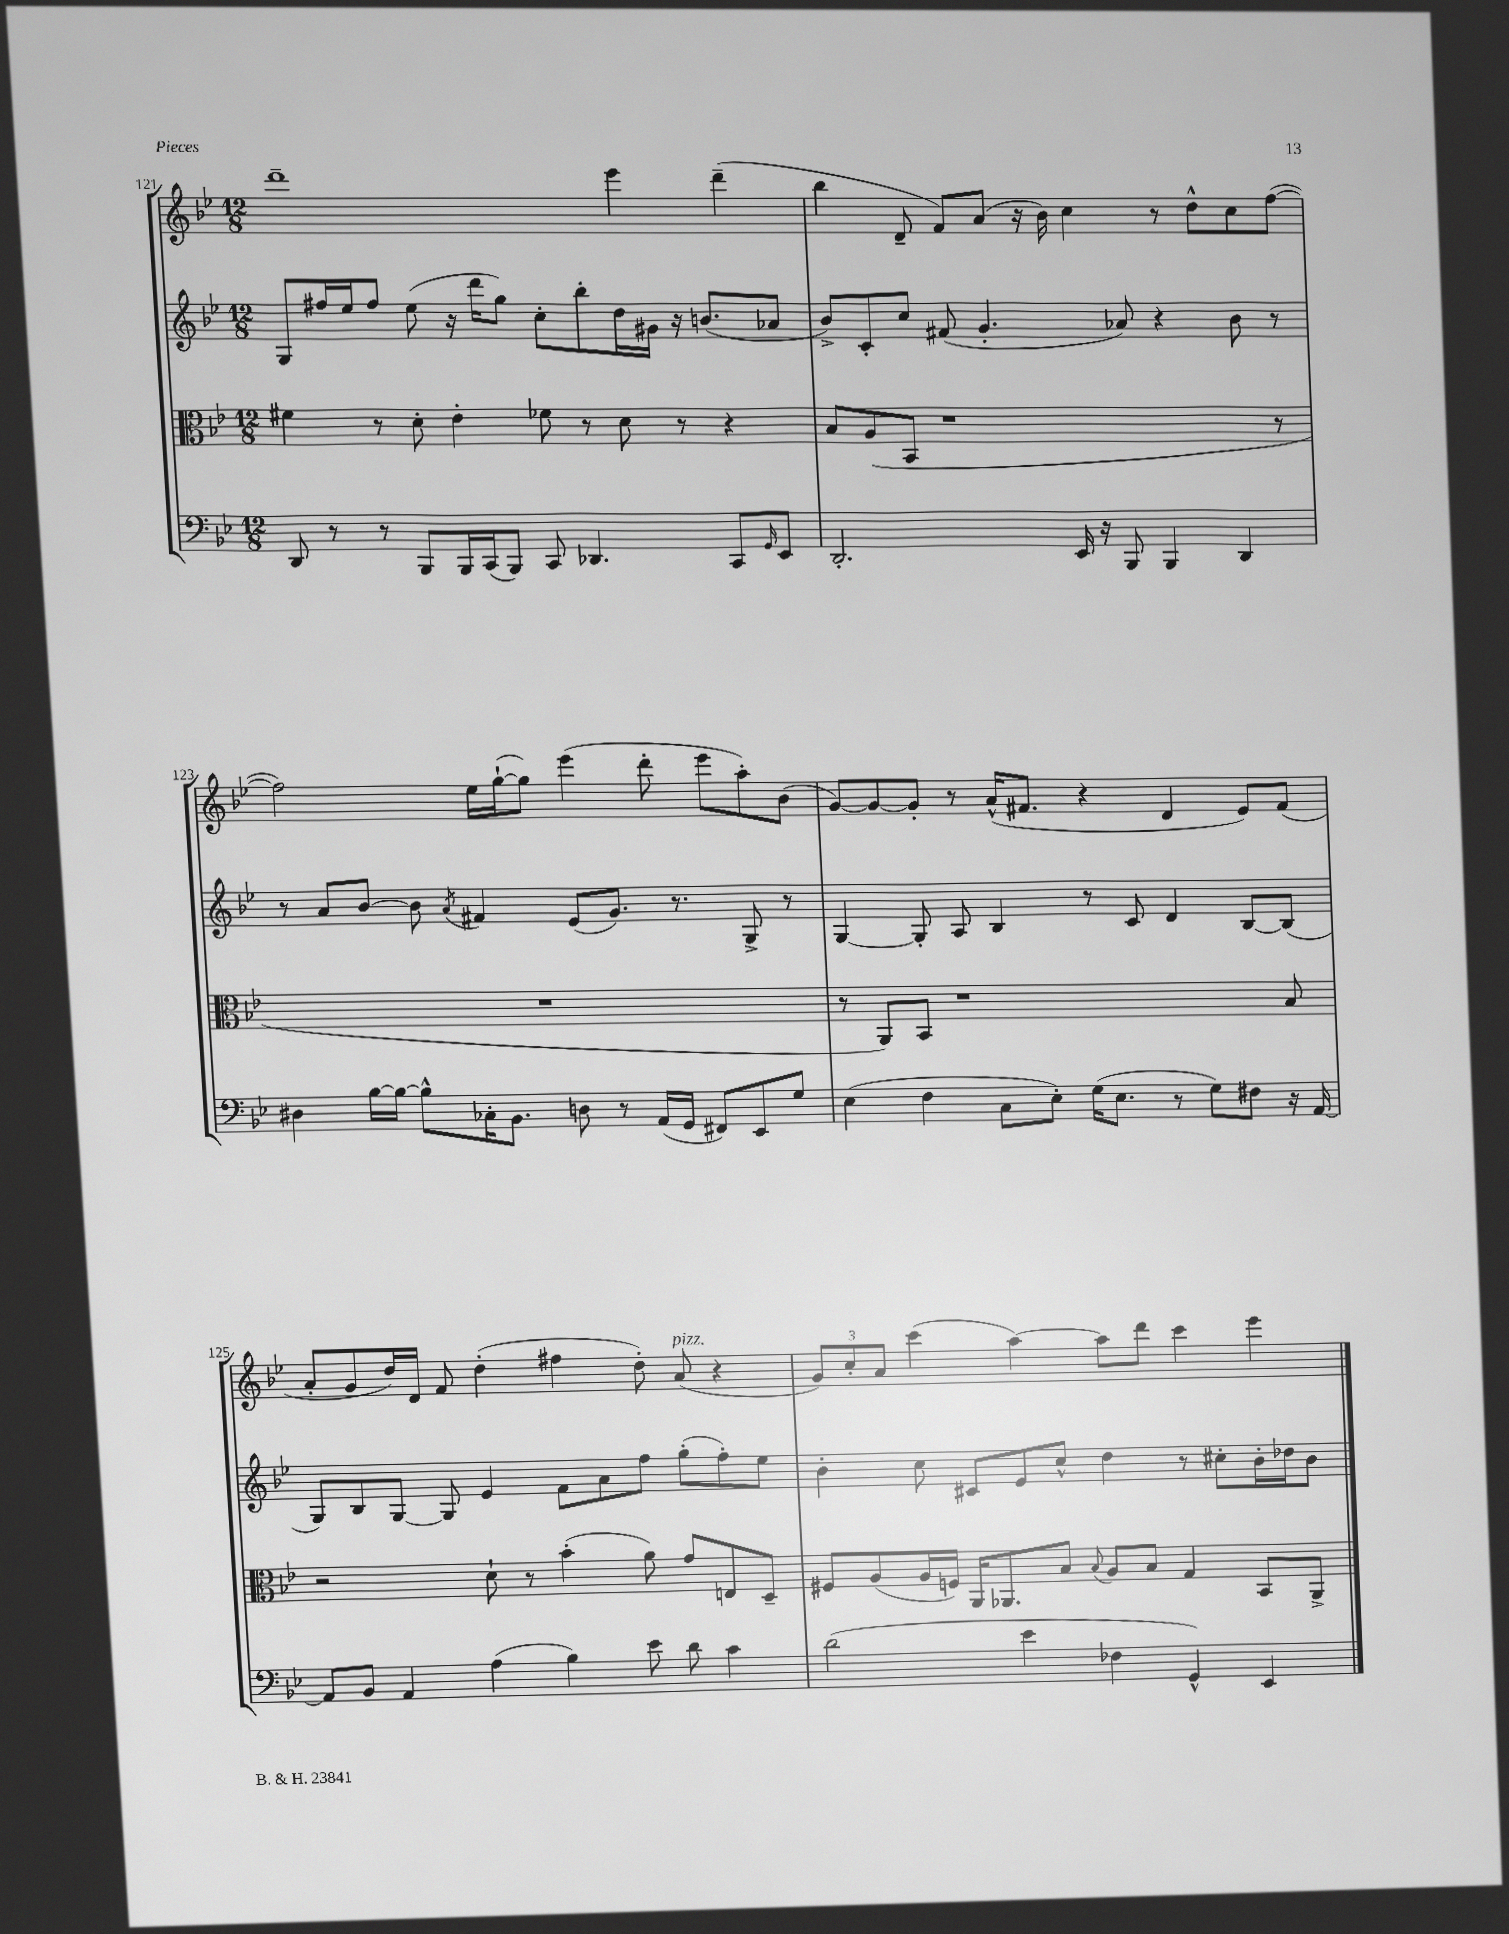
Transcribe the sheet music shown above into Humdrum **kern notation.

**kern	**kern	**kern	**kern
*staff4	*staff3	*staff2	*staff1
*clefF4	*clefC3	*clefG2	*clefG2
*k[b-e-]	*k[b-e-]	*k[b-e-]	*k[b-e-]
*M12/8	*M12/8	*M12/8	*M12/8
8DD	4f#	8G	1ddd~
8r	.	16ff#	.
.	.	16ee-	.
8r	8r	8ff#	.
8BBB-	8d'	(8ee-	.
16BBB-	4e-'	16r	.
(16CC	.	16ddd	.
8BBB-)	.	8gg)	.
8CC	8f-	8cc'	.
4.DD-	8r	8bb-'	.
.	8d	16dd	4eee-
.	.	16g#	.
.	8r	16r	.
.	.	(8.b	.
8CC	4r	.	(4ddd~
16qqGG	.	.	.
8EE-	.	8a-	.
=	=	=	=
2.DD'	8B-	8b-^)	4bb-
.	(8A	8c'	.
.	8BB-	8cc	8d~
.	1r	(8f#	8f)
.	.	4.g'	(8a
.	.	.	16r
.	.	.	16b-)
16EE-	.	.	4cc
16r	.	.	.
8BBB-	.	8a-)	.
4BBB-	.	4r	8r
.	.	.	8dd^^
4DD	.	8b-	8cc
.	8r	8r	([8ff
=	=	=	=
4D#	1.r	8r	2ff])
.	.	8a	.
[16B-	.	[8b-	.
16B-_	.	.	.
8B-^^]	.	8b-]	.
.	.	8qa	.
16C-'	.	4f#	16ee-
8.BB-	.	.	([16gg`
.	.	.	8gg])
8D	.	(8e-	(4eee-
8r	.	8.g)	.
(16AA	.	.	8ddd'
16GG	.	8.r	.
8FF#)	.	.	8eee-
8EE-	.	8G^	8aa')
8G	.	8r	(8b-
=	=	=	=
(4E-	8r	[4G	[8g)
.	8AA)	.	8g_
4F	8BB-	8G']	8g']
.	1r	8A	8r
8C	.	4B-	(16a^^
.	.	.	8.f#
8E-')	.	.	.
(16G	.	8r	4r
8.E-	.	.	.
.	.	8c	.
8r	.	4d	4d
8G)	.	.	.
8F#	.	[8B-	8e-)
16r	8B-	(8B-]	(8f#
[16AA	.	.	.
=	=	=	=
8AA]	2r	8G)	8a'
8BB-	.	8B-	8g
4AA	.	[8G	16dd)
.	.	.	16d
.	.	8G]	8f
(4A	8d`	4e-	(4dd'
.	8r	.	.
4B-)	(4b-'	8f	4ff#
.	.	8a	.
8e-	8a)	8ff	8dd')
8d	8g	(8gg'	(8a
4c	8E	8ff')	4r
.	8D~	8ee-	.
=	=	=	=
(2d	8F#	4b-'	12g)
.	.	.	12cc'
.	(8A	.	.
.	.	.	12a
.	16A	8cc	(4ccc
.	16F)	.	.
.	16AA	8c#	.
.	8.AA-	.	.
4e-	.	8e-	[4aa)
.	8B-	8cc^^	.
.	8qqB-	.	.
4F-	8A	4dd	8aa]
.	8B-	.	8ddd
4GG^^)	4G	8r	4ccc
.	.	8cc#'	.
4EE-	8BB-	16b-'	4eee-
.	.	16dd-	.
.	8AA-^	8b-	.
==	==	==	==
*-	*-	*-	*-
